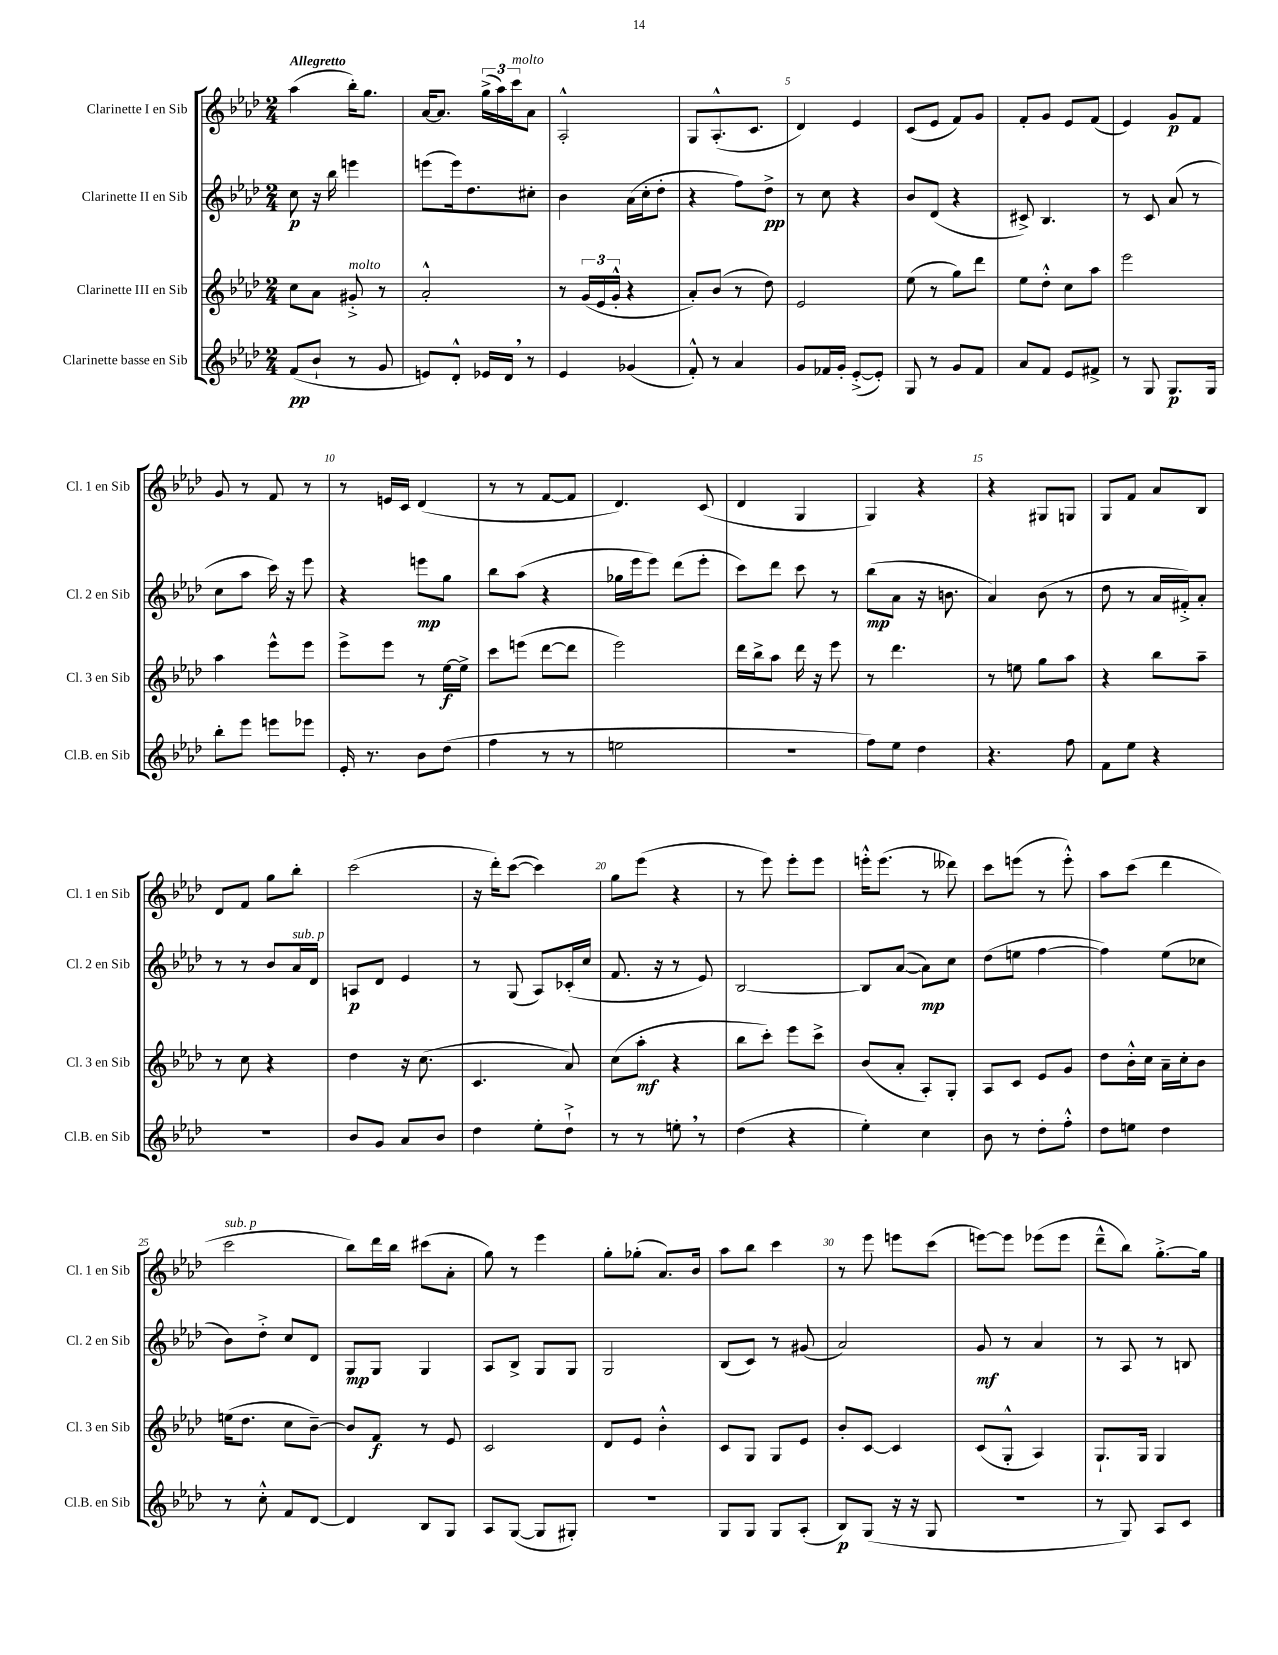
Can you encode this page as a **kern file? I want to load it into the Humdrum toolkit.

**kern	**dynam	**kern	**dynam	**kern	**dynam	**kern	**dynam
*part4	*part4	*part3	*part3	*part2	*part2	*part1	*part1
*staff4	*staff4	*staff3	*staff3	*staff2	*staff2	*staff1	*staff1
*I"Clarinette basse en Sib	*	*I"Clarinette III en Sib	*	*I"Clarinette II en Sib	*	*I"Clarinette I en Sib	*
*I'Cl.B. en Sib	*	*I'Cl. 3 en Sib	*	*I'Cl. 2 en Sib	*	*I'Cl. 1 en Sib	*
*clefG2	*	*clefG2	*	*clefG2	*	*clefG2	*
*k[b-e-a-d-]	*	*k[b-e-a-d-]	*	*k[b-e-a-d-]	*	*k[b-e-a-d-]	*
*M2/4	*	*M2/4	*	*M2/4	*	*M2/4	*
=1	=1	=1	=1	=1	=1	=1	=1
!	!	!	!	!	!	!LO:TX:a:B:t=Allegretto	!
(8f/L	pp	8cc\L	.	8cc\	p	(4aa-\	.
8b-`/J	.	8a-\J	.	16r	.	.	.
.	.	.	.	16bb-\	.	.	.
!	!	!LO:TX:a:i:t=molto	!	!	!	!	!
8r	.	8g#X'^/	.	4eeen\	.	16bb-'\KL)	.
.	.	.	.	.	.	8.gg\J	.
8g/	.	8r	.	.	.	.	.
=2	=2	=2	=2	=2	=2	=2	=2
8en/L)	.	2a-'^^/	.	(8eeen\L	.	[16a-/KL	.
.	.	.	.	.	.	8.a-/J]	.
8d-'^^/J	.	.	.	16eee\k)	.	.	.
.	.	.	.	8.dd-\	.	.	.
16e-X/LL	.	.	.	.	.	(24gg^\LL	.
.	.	.	.	.	.	24aa-\)	.
16d-,/JJ	.	.	.	.	.	.	.
!	!	!	!	!	!	!LO:TX:a:i:t=molto	!
.	.	.	.	.	.	24ccc\J	.
8r	.	.	.	8cc#X'\J	.	8a-\J	.
=3	=3	=3	=3	=3	=3	=3	=3
4e-/	.	8r	.	4b-\	.	2A-'^^/	.
.	.	(24g/LL	.	.	.	.	.
.	.	24e-/	.	.	.	.	.
.	.	24g'^^/JJ	.	.	.	.	.
(4g-X/	.	4r	.	(16a-\LL	.	.	.
.	.	.	.	16cc'\J	.	.	.
.	.	.	.	8dd-'\J	.	.	.
=4	=4	=4	=4	=4	=4	=4	=4
8f'^^/)	.	8a-'/L)	.	4r	.	8G/L	.
8r	.	(8b-/J	.	.	.	(8.A-'^^/	.
4a-/	.	8r	.	8ff\L)	.	.	.
.	.	.	.	.	.	8.c/J	.
.	.	8dd-\)	.	8dd-^\J	pp	.	.
=5	=5	=5	=5	=5	=5	=5	=5
8g/L	.	2e-/	.	8r	.	4d-/)	.
16f-X/L	.	.	.	8cc\	.	.	.
16g'/JJ	.	.	.	.	.	.	.
([8e-'^/L	.	.	.	4r	.	4e-/	.
8e-'/J])	.	.	.	.	.	.	.
=6	=6	=6	=6	=6	=6	=6	=6
8G/	.	(8ee-\	.	8b-/L	.	(8c/L	.
8r	.	8r	.	(8d-/J	.	8e-/J	.
8g/L	.	8gg\L)	.	4r	.	8f/L)	.
8f/J	.	8ddd-\J	.	.	.	8g/J	.
=7	=7	=7	=7	=7	=7	=7	=7
8a-/L	.	8ee-\L	.	8c#X^/)	.	8f'/L	.
8f/J	.	8dd-'^^\J	.	4.B-/	.	8g/J	.
8e-/L	.	8cc\L	.	.	.	8e-/L	.
8f#X^/J	.	8aa-\J	.	.	.	(8f/J	.
=8	=8	=8	=8	=8	=8	=8	=8
8r	.	2eee-\	.	8r	.	4e-/)	.
8G/	.	.	.	8c/	.	.	.
8.G/L	p	.	.	(8a-/	.	8g/L	p
.	.	.	.	8r	.	8f/J	.
16G/Jk	.	.	.	.	.	.	.
!!LO:LB:g=z
=9	=9	=9	=9	=9	=9	=9	=9
8bb-'\L	.	4aa-\	.	8cc\L	.	8g/	.
8eee-\J	.	.	.	8aa-\J	.	8r	.
8eeen\L	.	8eee-^^\L	.	16ccc\)	.	8f/	.
.	.	.	.	16r	.	.	.
8eee-X\J	.	8eee-\J	.	8eee-\	.	8r	.
=10	=10	=10	=10	=10	=10	=10	=10
16e-'/	.	8eee-^\L	.	4r	.	8r	.
8.r	.	.	.	.	.	.	.
.	.	8eee-\J	.	.	.	16en/LL	.
.	.	.	.	.	.	16c/JJ	.
8b-\L	.	8r	.	8eeen\L	mp	(4d-/	.
(8dd-\J	.	[16ee-\LL	f	8gg\J	.	.	.
.	.	16ee-^\JJ]	.	.	.	.	.
=11	=11	=11	=11	=11	=11	=11	=11
4ff\	.	8ccc\L	.	8bb-\L	.	8r	.
.	.	(8eeen\J	.	(8aa-\J	.	8r	.
8r	.	[8ddd-\L	.	4r	.	[8f/L	.
8r	.	8ddd-\J]	.	.	.	8f/J]	.
=12	=12	=12	=12	=12	=12	=12	=12
2een\	.	2eee-\)	.	16gg-X\LL	.	4.d-/)	.
.	.	.	.	16eee-\J	.	.	.
.	.	.	.	8eee-\J)	.	.	.
.	.	.	.	(8ddd-\L	.	.	.
.	.	.	.	8eee-'\J	.	(8c/	.
=13	=13	=13	=13	=13	=13	=13	=13
2r	.	16ddd-\LL	.	8ccc\L)	.	4d-/	.
.	.	16bb-^\J	.	.	.	.	.
.	.	8aa-\J	.	8ddd-\J	.	.	.
.	.	16ddd-\	.	8ccc\	.	4G/	.
.	.	16r	.	.	.	.	.
.	.	8eee-\	.	8r	.	.	.
=14	=14	=14	=14	=14	=14	=14	=14
8ff\L)	.	8r	.	(8bb-\L	mp	4G/)	.
8ee-\J	.	4.ddd-\	.	8a-\J	.	.	.
4dd-\	.	.	.	16r	.	4r	.
.	.	.	.	8.bn\	.	.	.
=15	=15	=15	=15	=15	=15	=15	=15
4.r	.	8r	.	4a-/)	.	4r	.
.	.	8een\	.	.	.	.	.
.	.	8gg\L	.	(8b-\	.	8G#X/L	.
8ff\	.	8aa-\J	.	8r	.	8Gn/J	.
=16	=16	=16	=16	=16	=16	=16	=16
8f\L	.	4r	.	8dd-\	.	8G/L	.
8ee-\J	.	.	.	8r	.	8f/J	.
4r	.	8bb-\L	.	16a-/LL	.	8a-/L	.
.	.	.	.	16f#X'^/J)	.	.	.
.	.	8aa-~\J	.	8a-'/J	.	8B-/J	.
!!LO:LB:g=z
=17	=17	=17	=17	=17	=17	=17	=17
2r	.	8r	.	8r	.	8d-/L	.
.	.	8cc\	.	8r	.	8f/J	.
.	.	4r	.	8b-/L	.	8gg\L	.
!	!	!	!	!LO:TX:a:i:t=sub. p	!	!	!
.	.	.	.	16a-/L	.	8bb-'\J	.
.	.	.	.	16d-/JJ	.	.	.
=18	=18	=18	=18	=18	=18	=18	=18
8b-/L	.	4dd-\	.	8An/L	p	(2ccc\	.
8g/J	.	.	.	8d-/J	.	.	.
8a-/L	.	16r	.	4e-/	.	.	.
.	.	(8.cc\	.	.	.	.	.
8b-/J	.	.	.	.	.	.	.
=19	=19	=19	=19	=19	=19	=19	=19
4dd-\	.	4.c/	.	8r	.	16r	.
.	.	.	.	.	.	16ddd-'\KL)	.
.	.	.	.	(8G/	.	([8ccc\J	.
8ee-'\L	.	.	.	8A-/L)	.	4ccc\])	.
8dd-`^\J	.	8a-/)	.	(16c-X'/L	.	.	.
.	.	.	.	16cc/JJ	.	.	.
=20	=20	=20	=20	=20	=20	=20	=20
8r	.	(8cc\L	.	8.f/	.	8gg\L	.
8r	.	8aa-'\J	mf	.	.	(8eee-\J	.
.	.	.	.	16r	.	.	.
8een',\	.	4r	.	8r	.	4r	.
8r	.	.	.	8e-/)	.	.	.
=21	=21	=21	=21	=21	=21	=21	=21
(4dd-\	.	8bb-\L	.	[2B-/	.	8r	.
.	.	8ccc'\J)	.	.	.	8eee-\)	.
4r	.	8eee-\L	.	.	.	8eee-'\L	.
.	.	8ccc^\J	.	.	.	8eee-\J	.
=22	=22	=22	=22	=22	=22	=22	=22
4ee-'\)	.	(8b-/L	.	8B-/L]	.	16eeen'^^\KL	.
.	.	.	.	.	.	(8.eee\J	.
.	.	8a-'/J	.	([8a-/J	.	.	.
4cc\	.	8A-'/L)	.	8a-\L])	mp	8r	.
.	.	8G'/J	.	8cc\J	.	8ddd--X\)	.
=23	=23	=23	=23	=23	=23	=23	=23
8b-\	.	8A-/L	.	(8dd-\L	.	8ccc\L	.
8r	.	8c/J	.	8een\J	.	(8eeen\J	.
8dd-'\L	.	8e-/L	.	[4ff\	.	8r	.
8ff'^^\J	.	8g/J	.	.	.	8eee'^^\)	.
=24	=24	=24	=24	=24	=24	=24	=24
8dd-\L	.	8dd-\L	.	4ff\])	.	8aa-\L	.
8een\J	.	16b-'^^\L	.	.	.	(8ccc\J	.
.	.	16cc\JJ	.	.	.	.	.
4dd-\	.	16a-~\LL	.	(8ee-\L	.	4ddd-\	.
.	.	16cc'\J	.	.	.	.	.
.	.	8b-\J	.	8cc-X\J	.	.	.
!!LO:LB:g=z
=25	=25	=25	=25	=25	=25	=25	=25
!	!	!	!	!	!	!LO:TX:a:i:t=sub. p	!
8r	.	(16een\KL	.	8b-\L)	.	2ccc\	.
.	.	8.dd-\J	.	.	.	.	.
8cc'^^\	.	.	.	8dd-'^\J	.	.	.
8f/L	.	8cc\L	.	8cc/L	.	.	.
[8d-/J	.	[8b-~\J)	.	8d-/J	.	.	.
=26	=26	=26	=26	=26	=26	=26	=26
4d-/]	.	8b-/L]	.	8G/L	mp	8bb-\L)	.
.	.	8f/J	f	8G/J	.	16ddd-\L	.
.	.	.	.	.	.	16bb-\JJ	.
8B-/L	.	8r	.	4G/	.	(8ccc#X\L	.
8G/J	.	8e-/	.	.	.	8a-'\J	.
=27	=27	=27	=27	=27	=27	=27	=27
8A-/L	.	2c/	.	8A-/L	.	8gg\)	.
([8G/J	.	.	.	8B-^/J	.	8r	.
8G/L]	.	.	.	8G/L	.	4eee-\	.
8G#X'/J)	.	.	.	8G/J	.	.	.
=28	=28	=28	=28	=28	=28	=28	=28
2r	.	8d-/L	.	2G/	.	8gg'\L	.
.	.	8e-/J	.	.	.	(8gg-X'\J	.
.	.	4b-'^^\	.	.	.	8.a-/L)	.
.	.	.	.	.	.	16b-/Jk	.
=29	=29	=29	=29	=29	=29	=29	=29
8G/L	.	8c/L	.	(8B-/L	.	8aa-\L	.
8G/J	.	8G/J	.	8c/J)	.	8bb-\J	.
8G/L	.	8G/L	.	8r	.	4ccc\	.
(8A-'/J	.	8e-/J	.	(8g#X/	.	.	.
=30	=30	=30	=30	=30	=30	=30	=30
8B-/L)	p	8b-'/L	.	2a-/)	.	8r	.
(8G/J	.	[8c/J	.	.	.	8eee-\	.
16r	.	4c/]	.	.	.	8eeen\L	.
16r	.	.	.	.	.	.	.
8G/	.	.	.	.	.	(8ccc\J	.
=31	=31	=31	=31	=31	=31	=31	=31
2r	.	(8c/L	.	8g/	mf	[8eeen\L)	.
.	.	8G'^^/J	.	8r	.	8eee\J]	.
.	.	4A-/)	.	4a-/	.	(8eee-X\L	.
.	.	.	.	.	.	8eee-\J	.
=32	=32	=32	=32	=32	=32	=32	=32
8r	.	8.G`/L	.	8r	.	8ddd-~^^\L	.
8G/)	.	.	.	8A-/	.	8bb-\J)	.
.	.	16G/Jk	.	.	.	.	.
8A-/L	.	4G/	.	8r	.	[8.gg'^\L	.
8c/J	.	.	.	8Bn/	.	.	.
.	.	.	.	.	.	16gg\Jk]	.
==	==	==	==	==	==	==	==
*-	*-	*-	*-	*-	*-	*-	*-
